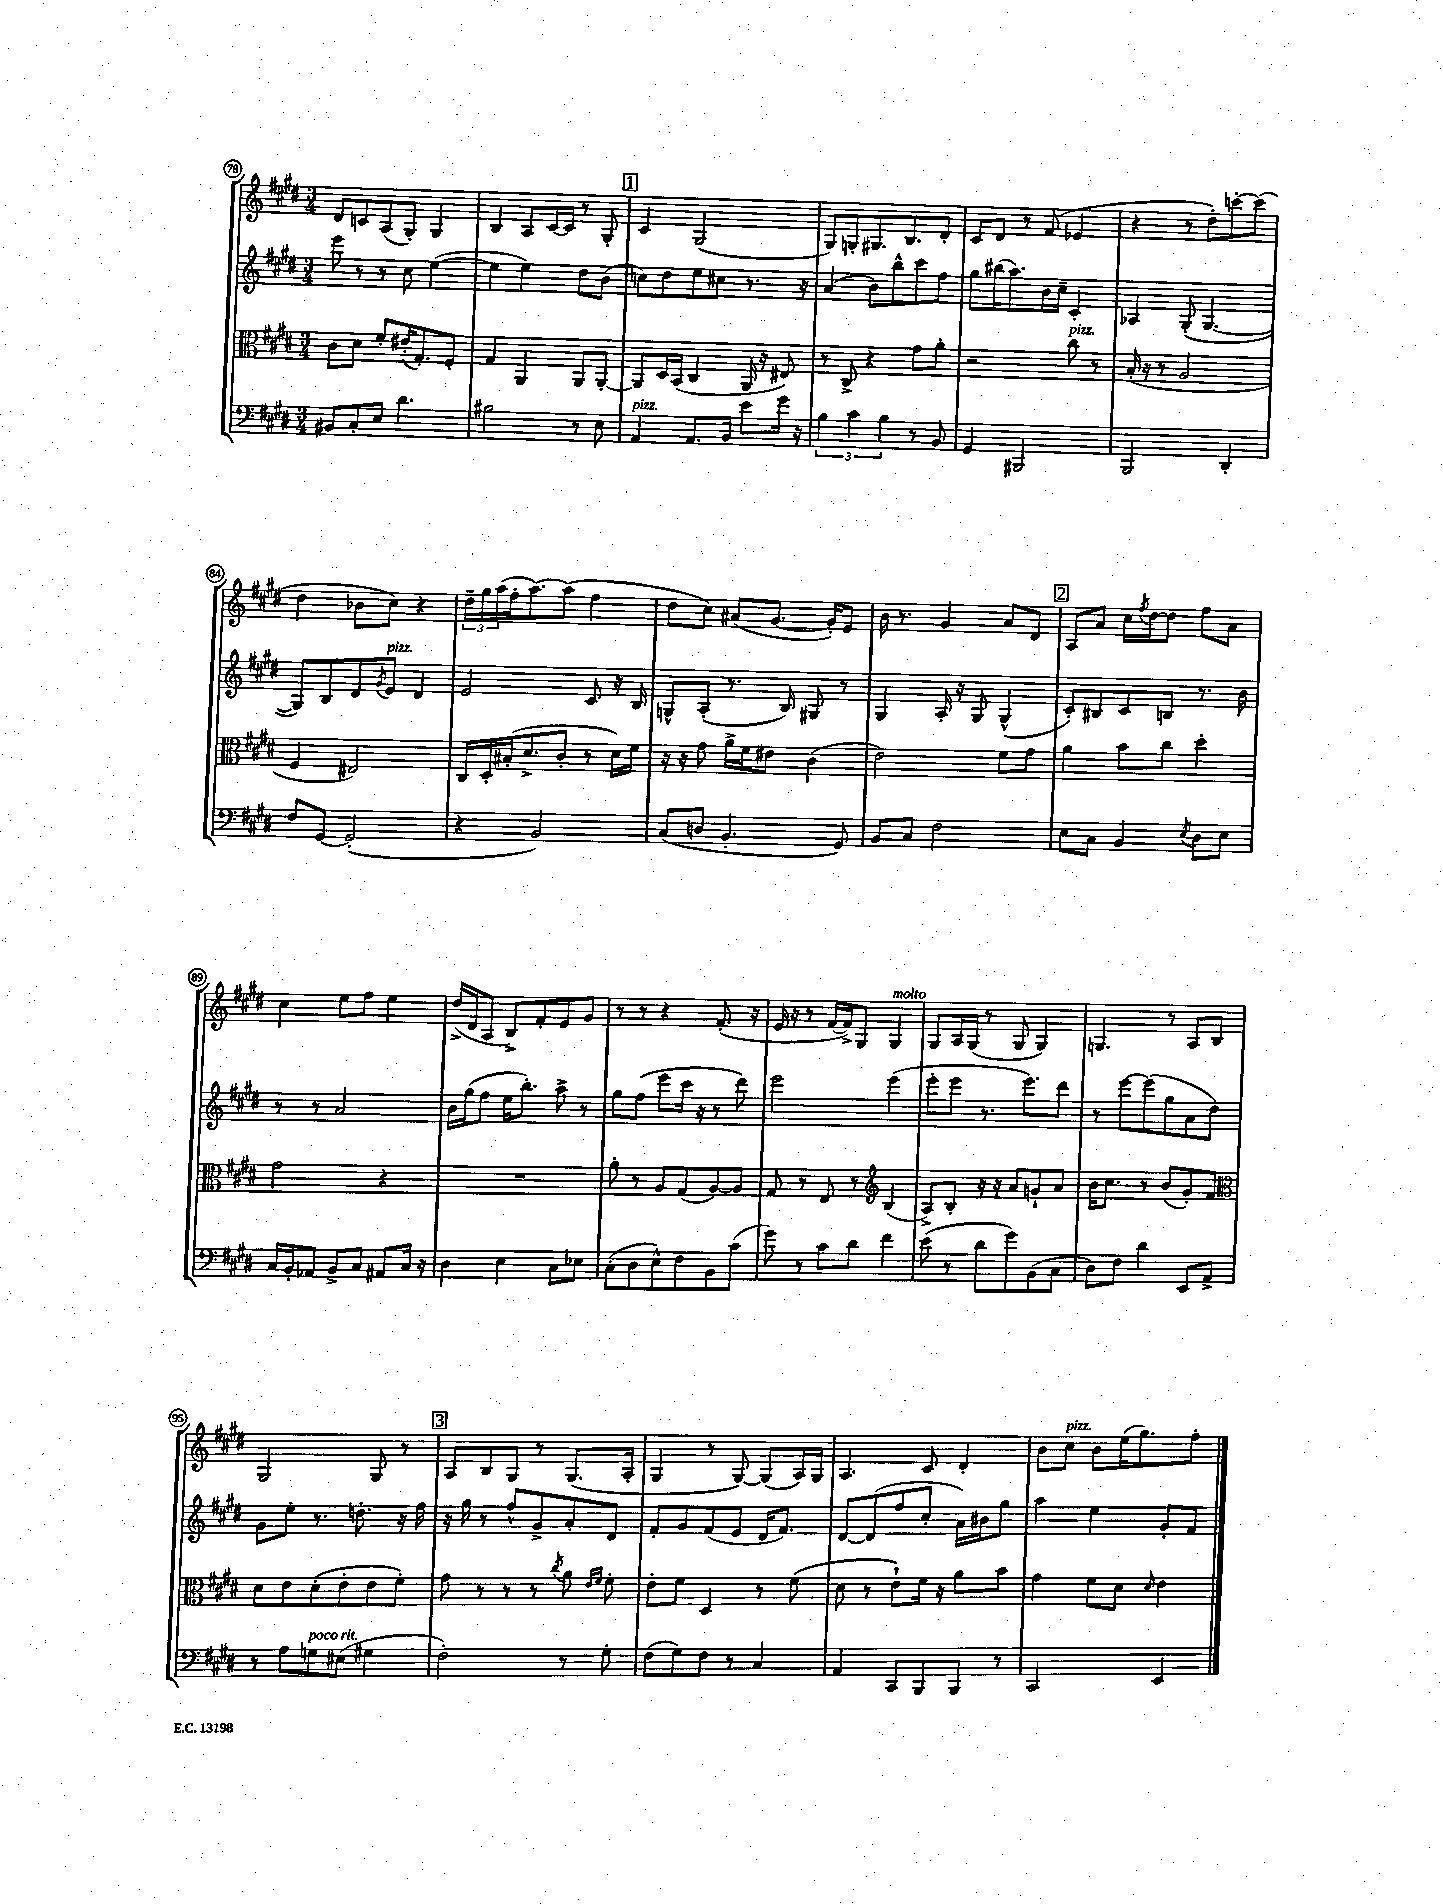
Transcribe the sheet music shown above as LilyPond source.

<<
\new StaffGroup <<
\new Staff = "s0" {
    \clef treble \key e \major \numericTimeSignature \time 3/4
    dis'8 c'8 a8( gis8-.) gis4 |
    b4 a8 cis'16~ cis'16 r8 gis8-. |
    \mark \markup { \box "1" } cis'4 gis2( |
    gis8) g8-. gis8. b8. dis'8-. |
    cis'8 dis'8 r8 fis'8( ees'4 |
    r4 r8 dis''8-.) c'''8~-. c'''8( |
    dis''4 bes'8 cis''8) r4 |
    \tuplet 3/2 { dis''16-- gis''16 a''16( } fis''16-. a''8.~) a''8( fis''4 |
    dis''8 cis''8) ais'8( gis'8.~ gis'16-.) e'8 |
    b'16 r8. gis'4 a'8 dis'8 |
    \mark \markup { \box "2" } a8 a'8 cis''16 \acciaccatura { fis''8 } dis''16~ dis''8 fis''8 a'8 |
    cis''4 e''8 fis''8 e''4 |
    dis''16->( dis'16 a8 b8->) fis'8-. e'8 gis'8 |
    r8 r8 r4 fis'8.-.( r16 |
    e'16 r16 r8 fis'16~ fis'16->) gis8 gis4^\markup { \italic "molto" } |
    gis8 a16 gis16( r8 gis8 gis4) |
    g4. r8 a8 b8 |
    gis2 gis8 r8 |
    \mark \markup { \box "3" } a8 b8 gis8 r8 gis8.( a16-. |
    gis4 r8 gis8~) gis8( a16) gis16 |
    a4. cis'8 dis'4-. |
    b'8 cis''8^\markup { \italic "pizz." } b'8 e''16( gis''8.) fis''8-. \bar "|." |
}
\new Staff = "s1" {
    \clef treble \key e \major \numericTimeSignature \time 3/4
    e'''8 r8 r8 cis''8 e''4~( |
    e''4 e''4) dis''8 b'8( |
    \mark \markup { \box "1" } c''8) dis''8 e''8 cis''8 r8. r16 |
    a'4( b'8) b''8-^ cis'''8 fis''8 |
    gis''8 bis''16( a''8.) b'16 cis''16-- cis'4-. |
    aes4 gis8-.( gis4.~ |
    gis8) b8 dis'8 \acciaccatura { gis'8 } e'8^\markup { \italic "pizz." } dis'4 |
    e'2 cis'8 r16 b16 |
    g8-^ a8-.( r8. b16) gis8 r8 |
    gis4 a16-. r16 gis8 gis4-^( |
    \mark \markup { \box "2" } cis'8-.) bis8 cis'8 b8 r8. b'16 |
    r8 r8 a'2 |
    b'16 gis''16( fis''8 e''16 b''8.-.) a''8-> r8 |
    gis''8 fis''8( e'''8 cis'''16 r16 r8 dis'''8) |
    e'''2 e'''4( |
    e'''8-. e'''8 r8. e'''8.) dis'''8 |
    r8 e'''8~ e'''8( gis''8 a'8 dis''8) |
    gis'8 e''8-. r8. d''8.-. r16 fis''16 |
    \mark \markup { \box "3" } r16 gis''16 r8 fis''8-^ gis'8-> a'8-. dis'8 |
    fis'8-. gis'8 fis'8( e'8 dis'16 fis'8.) |
    dis'8~ dis'8( fis''8 cis''8-. a'16) bis'16 gis''8 |
    a''4 e''4 gis'8-. fis'8 \bar "|." |
}
\new Staff = "s2" {
    \clef alto \key e \major \numericTimeSignature \time 3/4
    cis'8 dis'8 fis'8-. eis'16-.( gis8.-.) fis8-. |
    gis4 a,4 a,8 a,8~-. |
    \mark \markup { \box "1" } a,8 dis16 b,16( cis4 a,16 r16 eis8) |
    r8 cis8-> r4 gis'8 a'8-. |
    r2 cis''8^\markup { \italic "pizz." } r8 |
    b16-.( r16 r8 a2 |
    fis4 eis2) |
    cis16 dis16-. bis16-.( dis'8.-> cis'8-. r8 dis'16) fis'16 |
    r16 r16 gis'8 a'16-> fis'16 eis'8 cis'4( |
    e'2) fis'8 gis'8 |
    \mark \markup { \box "2" } a'4 b'8 cis''8 dis''4-. |
    gis'2 r4 |
    R2. |
    a'8-. r8 a8 gis8( a8~) a8 |
    gis8 r8 e8 r8 \clef treble b4( |
    a8->) b8-. r16 r16 a'8 g'8-! a'8 |
    b'16 cis''8. r8 b'8( gis'8-.) fis'8 |
    \clef alto dis'8 e'8 dis'8-.( e'8-. e'8 fis'8-.) |
    \mark \markup { \box "3" } gis'8 r8 r8 r8 \acciaccatura { cis''8 } a'8 \grace { e'16 fis'16 } fis'8-. |
    e'8-. fis'8 dis4 r8 fis'8( |
    dis'8 r8 e'8-!) fis'16 r16 a'8 b'8 |
    gis'4 fis'8 dis'8 \grace { dis'16 } e'4 \bar "|." |
}
\new Staff = "s3" {
    \clef bass \key e \major \numericTimeSignature \time 3/4
    bis,8 cis8-. e8 dis'4. |
    bis2 r8 e8 |
    \mark \markup { \box "1" } a,4^\markup { \italic "pizz." } a,8. b,16 e'8 gis'16 r16 |
    \tuplet 3/2 { b4 cis'4 b4 } r8 b,8 |
    gis,4 bis,,2 |
    b,,2 dis,4-. |
    fis8 gis,8~ gis,2-.( |
    r4 b,2) |
    cis8( d8 b,4.-. gis,8) |
    b,8 cis8 fis2 |
    \mark \markup { \box "2" } e8 cis8 b,4 \acciaccatura { e8 } dis8 e8 |
    cis16 b,16-. aes,8 b,8-> cis8 ais,8 cis16 r16 |
    dis4 e4 cis8 ees8 |
    cis8-.( dis8 e8-^) fis8 b,8 cis'8( |
    gis'8) r8 cis'8 dis'8 fis'4 |
    e'8( r8 dis'8 gis'8) b,8( cis8 |
    dis8) fis8 dis'4 e,8 a,8-> |
    r8 a8 g8^\markup { \italic "poco rit." } eis8( gis4 |
    \mark \markup { \box "3" } fis2-.) r8 gis8-. |
    fis8( gis8) fis8 r8 cis4 |
    a,4 cis,8 b,,8 b,,8 r8 |
    cis,2 e,4 \bar "|." |
}
>>
>>
\layout { \context { \Score currentBarNumber = #78 \override BarNumber.stencil = #(make-stencil-circler 0.1 0.3 ly:text-interface::print) } }
